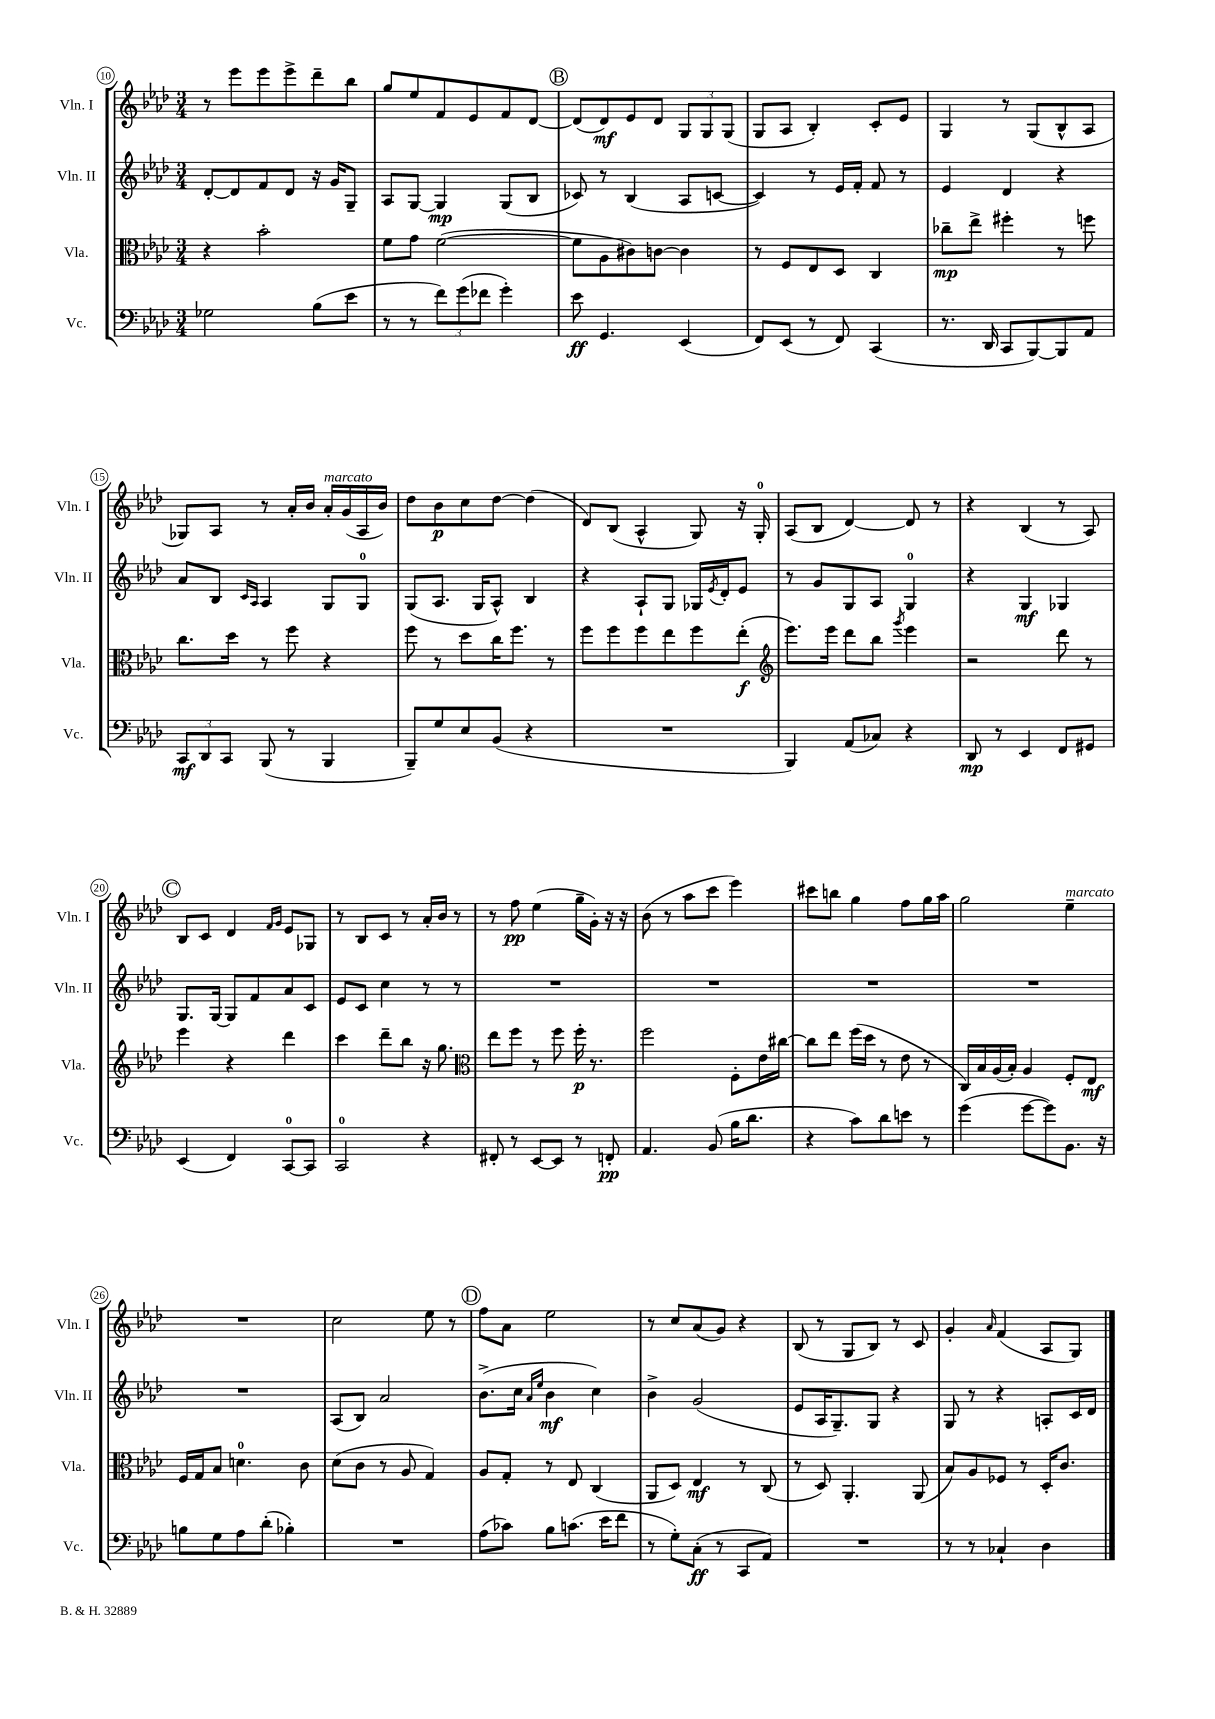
<<
\new StaffGroup <<
\new Staff = "s0" \with { instrumentName = "Vln. I" shortInstrumentName = "Vln. I" } {
    \clef treble \key aes \major \numericTimeSignature \time 3/4
    r8 ees'''8 ees'''8 ees'''8-> des'''8-- bes''8 |
    g''8 ees''8 f'8 ees'8 f'8 des'8~ |
    \mark \markup { \circle "B" } des'8( des'8\mf) ees'8 des'8 \tuplet 3/2 { g8 g8 g8( } |
    g8 aes8 bes4-.) c'8-. ees'8 |
    g4 r8 g8( bes8-^ aes8 |
    ges8) aes8 r8 aes'16-. bes'16 aes'16-.^\markup { \italic "marcato" } g'16( aes16 bes'16) |
    des''8 bes'8\p c''8 des''8~ des''4( |
    des'8) bes8( aes4-^ g8) r16 g16-0-. |
    aes8( bes8 des'4~) des'8 r8 |
    r4 bes4( r8 aes8) |
    \mark \markup { \circle "C" } bes8 c'8 des'4 \grace { f'16 g'16 } ees'8 ges8 |
    r8 bes8 c'8 r8 aes'16-. bes'16 r8 |
    r8 f''8\pp ees''4( g''16-- g'16-.) r16 r16 |
    bes'8( r8 aes''8 c'''8 ees'''4) |
    cis'''8 b''8 g''4 f''8 g''16 aes''16 |
    g''2 ees''4--^\markup { \italic "marcato" } |
    R2. |
    c''2 ees''8 r8 |
    \mark \markup { \circle "D" } f''8 aes'8 ees''2 |
    r8 c''8 aes'8( g'8) r4 |
    bes8( r8 g8 bes8) r8 c'8 |
    g'4-. \grace { aes'16 } f'4( aes8 g8) \bar "|." |
}
\new Staff = "s1" \with { instrumentName = "Vln. II" shortInstrumentName = "Vln. II" } {
    \clef treble \key aes \major \numericTimeSignature \time 3/4
    des'8~-. des'8 f'8 des'8 r16 g'16 g8-- |
    aes8 g8~ g4\mp g8( bes8 |
    \mark \markup { \circle "B" } ces'8) r8 bes4( aes8 c'8~ |
    c'4) r8 ees'16 f'16-. f'8 r8 |
    ees'4 des'4 r4 |
    aes'8 bes8 \grace { c'16 aes16 } aes4 g8 g8-0 |
    g8( aes8. g16 aes8-^) bes4 |
    r4 aes8-! g8 ges16 \acciaccatura { ees'8 } des'16-. ees'8 |
    r8 g'8 g8 aes8 g4-0 |
    r4 g4\mf ges4 |
    \mark \markup { \circle "C" } g8. g16~ g8 f'8 aes'8 c'8 |
    ees'8 c'8 c''4 r8 r8 |
    R2. |
    R2. |
    R2. |
    R2. |
    R2. |
    aes8( bes8) aes'2 |
    \mark \markup { \circle "D" } bes'8.->( c''16 \grace { aes'16 ees''16 } bes'4\mf c''4) |
    bes'4-> g'2( |
    ees'8 aes16 g8.--) g8 r4 |
    g8 r8 r4 a8-. c'16 des'16 \bar "|." |
}
\new Staff = "s2" \with { instrumentName = "Vla." shortInstrumentName = "Vla." } {
    \clef alto \key aes \major \numericTimeSignature \time 3/4
    r4 bes'2-. |
    f'8 g'8 f'2~( |
    \mark \markup { \circle "B" } f'8 aes8 cis'8) c'8~ c'4 |
    r8 f8 ees8 des8 c4 |
    ces''8--\mp ees''8-> fis''4-. r8 f''8 |
    c''8. des''16 r8 f''8 r4 |
    f''8 r8 des''8 c''16 f''8. r8 |
    f''8 f''8 f''8 ees''8 f''8 ees''8-.\f( |
    \clef treble ees'''8.) ees'''16 des'''8 bes''8 \acciaccatura { g'''8 } ees'''4 |
    r2 des'''8 r8 |
    \mark \markup { \circle "C" } ees'''4 r4 des'''4 |
    c'''4 des'''8-- bes''8 r16 g''8. |
    \clef alto ees''8 f''8 r8 f''8 f''16-.\p r8. |
    f''2 f8-. ees'16 cis''16~ |
    cis''8 ees''8 f''16( des''16 r8 ees'8 r8 |
    c16) bes16 aes16( bes16-.) aes4 f8-. ees8\mf |
    f16 g16 bes8 d'4.-0 c'8 |
    des'8( c'8 r8 aes8 g4) |
    \mark \markup { \circle "D" } aes8 g8-. r8 ees8 c4( |
    aes,8 des8) ees4\mf r8 c8( |
    r8 des8) aes,4.-. aes,8( |
    bes8) aes8 fes8 r8 des16-. c'8. \bar "|." |
}
\new Staff = "s3" \with { instrumentName = "Vc." shortInstrumentName = "Vc." } {
    \clef bass \key aes \major \numericTimeSignature \time 3/4
    ges2 bes8( ees'8 |
    r8 r8 \tuplet 3/2 { f'8) g'8( fes'8 } g'4-.) |
    \mark \markup { \circle "B" } ees'8\ff g,4. ees,4( |
    f,8) ees,8( r8 f,8) c,4( |
    r8. des,16 c,8 bes,,8~) bes,,8 aes,8 |
    \tuplet 3/2 { c,8\mf des,8 c,8 } bes,,8( r8 bes,,4 |
    bes,,8--) g8 ees8 bes,8( r4 |
    R2. |
    bes,,4) aes,8( ces8) r4 |
    des,8\mp r8 ees,4 f,8 gis,8 |
    \mark \markup { \circle "C" } ees,4( f,4) c,8-0~ c,8 |
    c,2-0 r4 |
    fis,8-. r8 ees,8~ ees,8 r8 f,8-.\pp |
    aes,4. bes,8( bes16 des'8. |
    r4 c'8) des'8 e'8 r8 |
    g'4( g'8~ g'8) bes,8. r16 |
    b8 g8 aes8 des'8-.( bes4-.) |
    R2. |
    \mark \markup { \circle "D" } aes8( ces'8) bes8 c'8.( ees'16 f'8 |
    r8 g8-.) c8-.\ff( r8 c,8 aes,8) |
    R2. |
    r8 r8 ces4-! des4 \bar "|." |
}
>>
>>
\layout { \context { \Score currentBarNumber = #10 \override BarNumber.stencil = #(make-stencil-circler 0.1 0.3 ly:text-interface::print) } }
